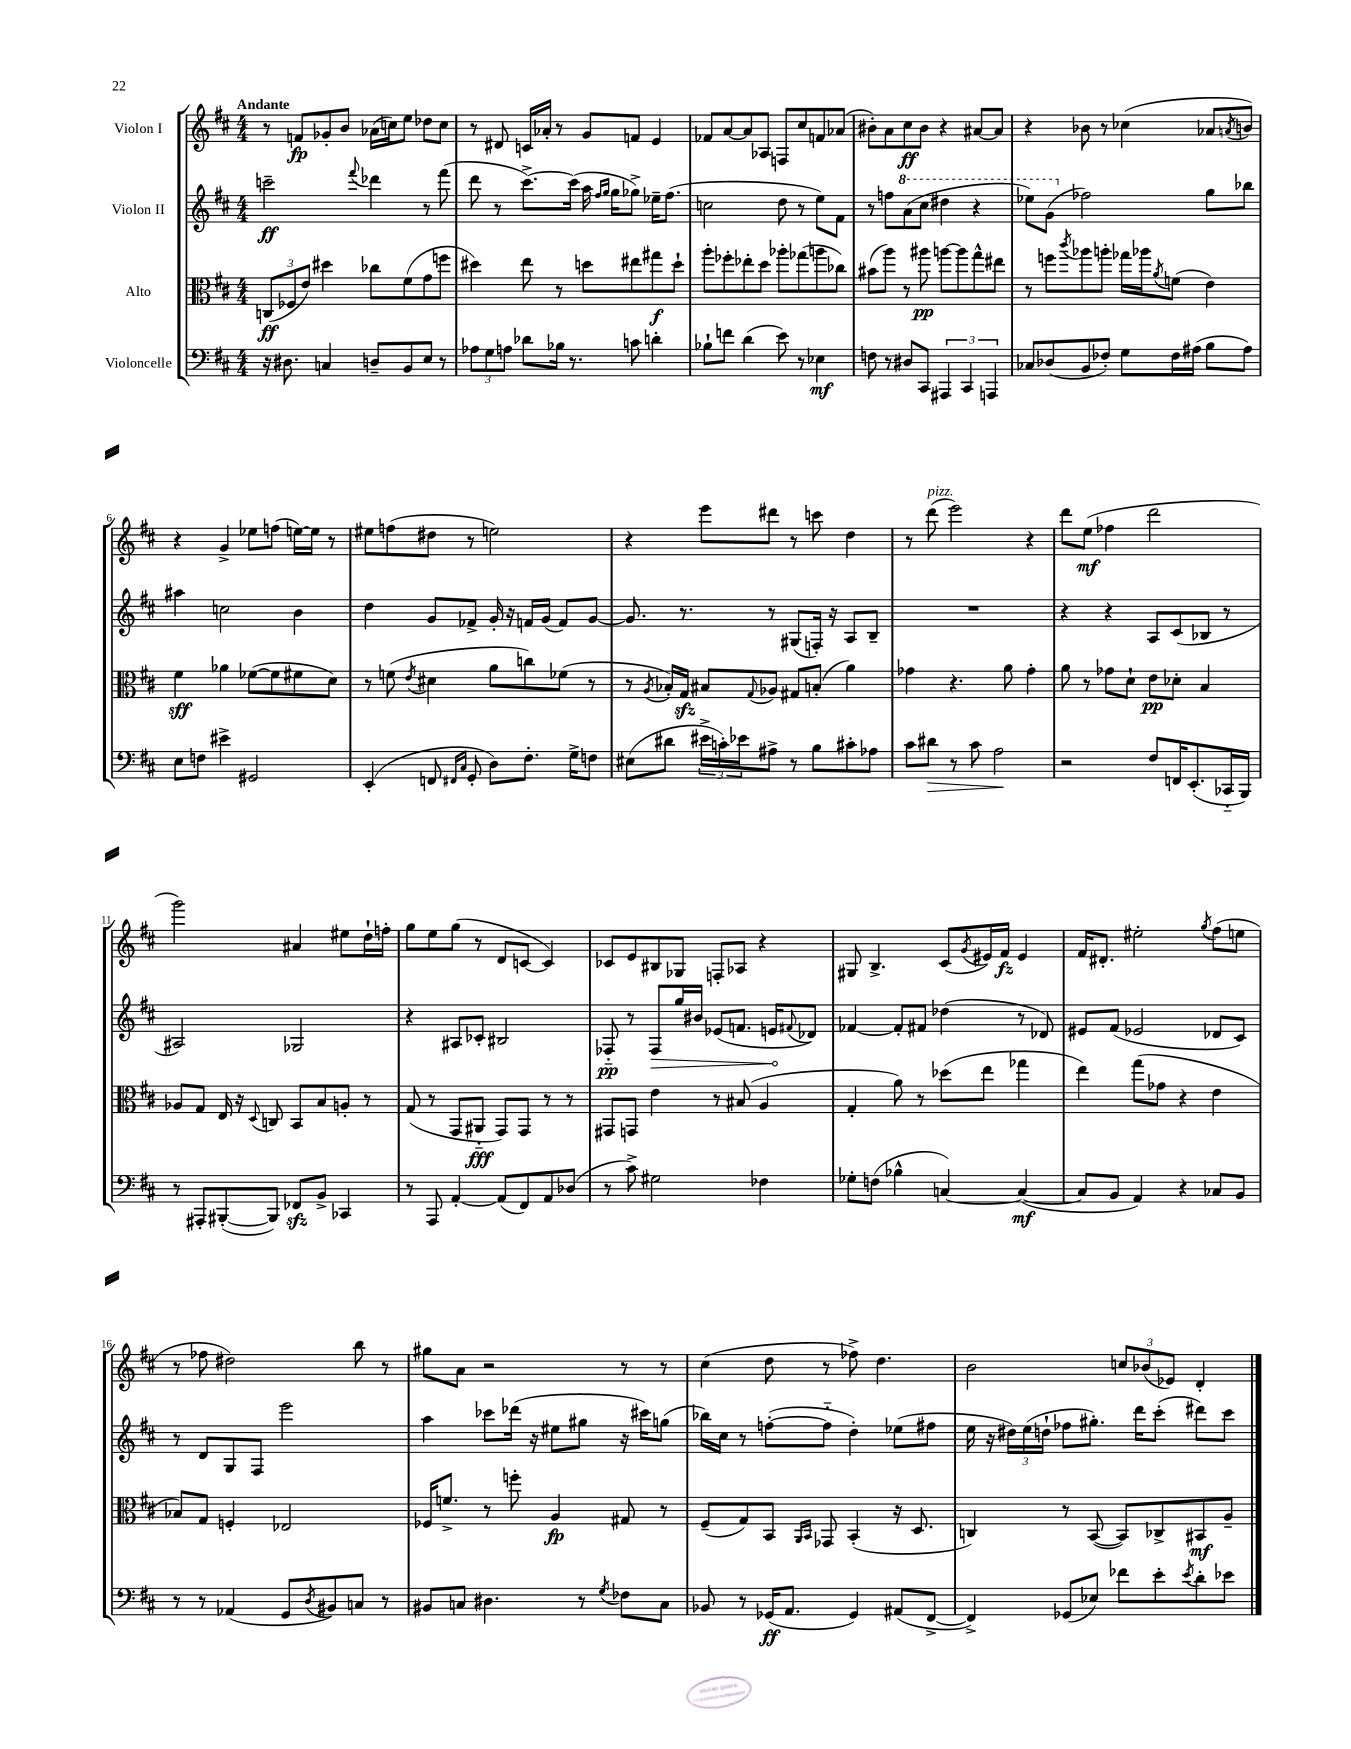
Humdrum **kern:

**kern	**dynam	**kern	**dynam	**kern	**dynam	**kern	**dynam
*part4	*part4	*part3	*part3	*part2	*part2	*part1	*part1
*staff4	*staff4	*staff3	*staff3	*staff2	*staff2	*staff1	*staff1
*I"Violoncelle	*	*I"Alto	*	*I"Violon II	*	*I"Violon I	*
*clefF4	*	*clefC3	*	*clefG2	*	*clefG2	*
*k[f#c#]	*	*k[f#c#]	*	*k[f#c#]	*	*k[f#c#]	*
*M4/4	*	*M4/4	*	*M4/4	*	*M4/4	*
=1	=1	=1	=1	=1	=1	=1	=1
!	!	!	!	!	!	!LO:TX:a:B:t=Andante	!
16r	.	(12Cn/L	ff	2cccn~\	ff	8r	.
8.D#X\	.	.	.	.	.	.	.
.	.	12F-X/	.	.	.	.	.
.	.	.	.	.	.	8fn/L	fp
.	.	12e/J)	.	.	.	.	.
4Cn/	.	4dd#X\	.	.	.	8g-X'/	.
.	.	.	.	.	.	8b/J	.
.	.	.	.	8qqfff#/	.	.	.
8Dn~/L	.	8cc-X\L	.	4ddd-X\	.	(16a-X\LL	.
.	.	.	.	.	.	16ccn\J)	.
8BB/	.	(8f#\	.	.	.	8ee\J	.
8E/J	.	8g\	.	8r	.	8dd-X\L	.
8r	.	8ffn\J	.	(8fff#\	.	8cc\J	.
=2	=2	=2	=2	=2	=2	=2	=2
12A-X\L	.	4dd#X\)	.	8ddd\	.	8r	.
12G\	.	.	.	.	.	.	.
.	.	.	.	8r	.	8d#X/	.
12An\J	.	.	.	.	.	.	.
8d-X\L	.	8ee\	.	[8.ccc#^\L)	.	16cn/LL	.
.	.	.	.	.	.	16a-X'/JJ	.
16B-X\Jk	.	8r	.	.	.	8r	.
8.r	.	.	.	(16ccc#\Jk]	.	.	.
.	.	8ddn\L	.	16aa\	.	8g/L	.
.	.	.	.	16qqff#/LL	.	.	.
.	.	.	.	16qqgg/JJ	.	.	.
.	.	.	.	16gg\KL	.	.	.
8cn\	.	8ee#X\	.	8gg-X^\J)	.	8fn/J	.
4dn'\	.	8gg#X\	f	16ee-X~\KL	.	4e/	.
.	.	.	.	(8.ff#\J	.	.	.
.	.	8dd`\J	.	.	.	.	.
=3	=3	=3	=3	=3	=3	=3	=3
8B-X`\L	.	8aa'\L	.	2ccn\	.	8f-X/L	.
8fn\J	.	8ff-X'\	.	.	.	[8a/	.
(4d\	.	8ee-X'\	.	.	.	8a/]	.
.	.	8dd\J	.	.	.	8A-X/J	.
8e\)	.	8aa-X'\L	.	8dd\	.	8Fn/L	.
8r	.	(8gg-X\	.	8r	.	8cc#/	.
4E-X\	mf	8aan\	.	8ee\L)	.	8fn/	.
.	.	8cc-X\J)	.	8f#\J	.	(8a-X/J	.
=4	=4	=4	=4	=4	=4	=4	=4
8Fn\	.	(8b#X\L	.	8r	.	8b#X'\L)	.
8r	.	8aa\J)	.	8ffn\L	.	8a\	.
*	*	*	*	*8va	*	*	*
8D#X/L	.	8r	.	(8aa\	.	8cc#\	ff
8CC#/J	.	8aa#X\	pp	8ccc#\J	.	8b#\J	.
6AAA#X/	.	[8aan\L	.	4ddd#X\	.	4r	.
.	.	8aa\]	.	.	.	.	.
6CC#/	.	.	.	.	.	.	.
.	.	8gg^^\	.	4r	.	[8a#X/L	.
6AAAn/	.	.	.	.	.	.	.
.	.	8ee#X\J	.	.	.	8a#/J]	.
=5	=5	=5	=5	=5	=5	=5	=5
8C-X/L	.	8r	.	8eee-X\L)	.	4r	.
(8D-X/	.	8ffn\L	.	(8gg\J	.	.	.
.	.	8qccc#/	.	.	.	.	.
*	*	*	*	*X8va	*	*	*
8BB/	.	8aa-X\	.	2ff-X\)	.	8b-X\	.
8F-X'/J)	.	8aan'\J	.	.	.	8r	.
8G\L	.	16gg-X\LL	.	.	.	(4cc-X\	.
.	.	16aa-X\J	.	.	.	.	.
.	.	8qa/	.	.	.	.	.
16F-\L	.	(8fn\J	.	.	.	.	.
(16A#X\JJ	.	.	.	.	.	.	.
8B\L	.	4e\)	.	8gg\L	.	8a-X/L	.
.	.	.	.	.	.	8qan/	.
8A#\J)	.	.	.	8bb-X\J	.	8bn/J)	.
!!LO:LB:g=z
=6	=6	=6	=6	=6	=6	=6	=6
8E\L	.	4f#\	sff	4aa#X\	.	4r	.
8Fn\J	.	.	.	.	.	.	.
4e#X^\	.	4a-X\	.	2ccn\	.	4g^/	.
2GG#X/	.	([8f-X\L	.	.	.	8ee-X\L	.
.	.	8f-\]	.	.	.	(8ffn\J	.
.	.	8f#X\	.	4b\	.	[16een\LL)	.
.	.	.	.	.	.	16ee\JJ]	.
.	.	8d\J)	.	.	.	8r	.
=7	=7	=7	=7	=7	=7	=7	=7
(4EE'/	.	8r	.	4dd\	.	8ee#X\L	.
.	.	(8fn\	.	.	.	(8ffn\	.
.	.	8qe/	.	.	.	.	.
8FFn/	.	4d#X\	.	8g/L	.	8dd#X\J	.
16qqFF#X/LL	.	.	.	.	.	.	.
16qqC#/JJ	.	.	.	.	.	.	.
8GG'/	.	.	.	8f-X^/J	.	8r	.
8D\L)	.	8a\L	.	16g'/	.	2een\)	.
.	.	.	.	16r	.	.	.
8.F#'\J	.	8ccn\)	.	16fn/LL	.	.	.
.	.	.	.	(16g/JJ	.	.	.
.	.	(8f-X\J	.	8f/L)	.	.	.
16G^\KL	.	.	.	.	.	.	.
8Fn\J	.	8r	.	[8g/J	.	.	.
=8	=8	=8	=8	=8	=8	=8	=8
(8E#X\L	.	8r	.	8.g/]	.	4r	.
.	.	8qA/	.	.	.	.	.
8d#X\J	.	16B-X'/LL)	.	.	.	.	.
.	.	16Gzz/JJ	.	8.r	.	.	.
24e#X^\LL	.	8B#X/L	.	.	.	8eee\L	.
24cn'\)	.	.	.	.	.	.	.
24e-X\J	.	.	.	.	.	.	.
.	.	8qqG/	.	.	.	.	.
8A#X^\J	.	8A-X/J	.	8r	.	8ddd#X\J	.
8r	.	8G#X/L	.	(8G#X/L	.	8r	.
8B\L	.	(8Bn'/J	.	16Fn'/Jk)	.	8cccn\	.
.	.	.	.	16r	.	.	.
8c#X'\	.	4a\)	.	8A/L	.	4dd\	.
8A-X\J	.	.	.	8B~/J	.	.	.
=9	=9	=9	=9	=9	=9	=9	=9
8c#\L	.	4g-X\	.	1r	.	8r	.
!	!	!	!	!	!	!LO:TX:a:i:t=pizz.	!
!	!LO:HP:b	!	!	!	!	!	!
8d#X\J	>	.	.	.	.	(8ddd\	.
8r	.	4.r	.	.	.	2eee\)	.
8c#\	.	.	.	.	.	.	.
2A\	.	.	.	.	.	.	.
.	.	8a\	.	.	.	.	.
.	.	4g-'\	.	.	.	4r	.
.	]	.	.	.	.	.	.
=10	=10	=10	=10	=10	=10	=10	=10
2r	.	8a\	.	4r	.	8ddd\L	.
.	.	8r	.	.	.	(8ee\J	mf
.	.	8g-X\L	.	4r	.	4ff-X\	.
.	.	8d`\J	.	.	.	.	.
8F#/L	.	8e\L	pp	8A/L	.	2ddd\	.
16FFn/K	.	8d-X'\J	.	(8c#/	.	.	.
(8.EE'/	.	.	.	.	.	.	.
.	.	4B/	.	8B-X/J	.	.	.
16CC-X/L	.	.	.	8r	.	.	.
16BBB/JJ)	.	.	.	.	.	.	.
!!LO:LB:g=z
=11	=11	=11	=11	=11	=11	=11	=11
8r	.	8A-X/L	.	2A#X/)	.	2ggg\)	.
8AAA#X'/L	.	8G/J	.	.	.	.	.
([8BBB#X'/	.	16E/	.	.	.	.	.
.	.	16r	.	.	.	.	.
.	.	8qqD/	.	.	.	.	.
8BBB#/J])	.	8Cn/	.	.	.	.	.
8FF-Xzz/L	.	8BB/L	.	2G-X/	.	4a#X/	.
8BB^/J	.	8B/	.	.	.	.	.
4CC-X/	.	8An'/J	.	.	.	8ee#X\L	.
.	.	8r	.	.	.	16dd`\L	.
.	.	.	.	.	.	16ffn'\JJ	.
=12	=12	=12	=12	=12	=12	=12	=12
8r	.	(8G/	.	4r	.	8gg\L	.
8AAA/	.	8r	.	.	.	8ee\	.
[4AA'/	.	8GG/L	.	8A#X/L	.	(8gg\J	.
.	.	8AA#X/J	fff	8c-X'/J	.	8r	.
(8AA/L]	.	8GG/L)	.	2B#X/	.	8d/L	.
8FF#/)	.	8GG/J	.	.	.	[8cn/J	.
8AA/	.	8r	.	.	.	4c/])	.
(8D-X/J	.	8r	.	.	.	.	.
=13	=13	=13	=13	=13	=13	=13	=13
8r	.	8GG#X/L	.	8F-X/	pp	8c-X/L	.
8c#^\)	.	8GGn/J	.	8r	.	8e/	.
!	!	!	!	!	!LO:HP:b	!	!
2G#X\	.	4e\	.	8F-/L	>	8B#X/	.
.	.	.	.	16gg/L	.	8G-X/J	.
.	.	.	.	16b#X/JJ	.	.	.
.	.	8r	.	(8e-X/L	.	8Fn'/L	.
.	.	(8B#X/	.	8.fn/J	.	8A-X/J	.
4F-X\	.	4A/	.	.	.	4r	.
.	.	.	.	16en/KL	.	.	.
.	.	.	.	8qqf#X/	.	.	.
.	.	.	.	8d-X/J)	]	.	.
=14	=14	=14	=14	=14	=14	=14	=14
8G-X'\L	.	4G'/	.	[4f-X/	.	8G#X/	.
(8Fn\J	.	.	.	.	.	4.B^/	.
4B-X^^\	.	8a\)	.	8f-'/L]	.	.	.
.	.	8r	.	8f#X/J	.	.	.
[4Cn/)	.	(8dd-X\L	.	(4dd-X\	.	(8c#/L	.
.	.	.	.	.	.	8qg/	.
.	.	8ee\J	.	.	.	16e#X/L)	.
.	.	.	.	.	.	16f#/JJ	fz
(4C/_	mf	4gg-X\	.	8r	.	4e#/	.
.	.	.	.	8d-X/)	.	.	.
=15	=15	=15	=15	=15	=15	=15	=15
8C/L]	.	4ee\)	.	8e#X/L	.	16f#/KL	.
.	.	.	.	.	.	8.d#X'/J	.
8BB/J	.	.	.	(8f#/J	.	.	.
4AA/)	.	(8gg\L	.	2e-X/	.	2ee#X'\	.
.	.	8g-X\J	.	.	.	.	.
4r	.	4r	.	.	.	.	.
.	.	.	.	.	.	8qgg/	.
8C-X/L	.	4e\	.	8d-X/L	.	(8ff#\L	.
8BB/J	.	.	.	8c#/J)	.	8een\J	.
!!LO:LB:g=z
=16	=16	=16	=16	=16	=16	=16	=16
8r	.	8B-X/L)	.	8r	.	8r	.
8r	.	8G/J	.	8d/L	.	8ff-X\	.
(4AA-X/	.	4Fn'/	.	8G/	.	2dd#X\)	.
.	.	.	.	8F#/J	.	.	.
8GG/L	.	2E-X/	.	2eee\	.	.	.
8qD/	.	.	.	.	.	.	.
8BB#X/)	.	.	.	.	.	.	.
8Cn/J	.	.	.	.	.	8bb\	.
8r	.	.	.	.	.	8r	.
=17	=17	=17	=17	=17	=17	=17	=17
8BB#X/L	.	16F-X/KL	.	4aa\	.	8gg#X\L	.
.	.	8.fn^/J	.	.	.	.	.
8Cn/J	.	.	.	.	.	8a\J	.
4.D#X\	.	8r	.	8ccc-X\L	.	2r	.
.	.	8ffn'\	.	(16ddd-X\Jk	.	.	.
.	.	.	.	16r	.	.	.
.	.	4A/	fp	8ee#X\L	.	.	.
8r	.	.	.	8gg#X\J	.	.	.
8qG/	.	.	.	.	.	.	.
8F-X\L	.	8G#X/	.	16r	.	8r	.
.	.	.	.	16ccc#X\KL)	.	.	.
8C\J	.	8r	.	(8ggn\J	.	8r	.
=18	=18	=18	=18	=18	=18	=18	=18
8BB-X/	.	(8F#~/L	.	16bb-X\LL)	.	(4cc#\	.
.	.	.	.	16cc#\JJ	.	.	.
8r	.	8G/)	.	8r	.	.	.
(16GG-X/KL	ff	8BB/J	.	([8ffn'\L	.	8dd\	.
8.AA/J	.	.	.	.	.	.	.
.	.	16qqAA/LL	.	.	.	.	.
.	.	16qqBB/JJ	.	.	.	.	.
.	.	8GG-X/	.	8ff\J]	.	8r	.
4GG-/)	.	(4BB'/	.	4dd'\)	.	8ff-X^\)	.
.	.	.	.	.	.	4.dd\	.
(8AA#X/L	.	16r	.	(8ee-X\L	.	.	.
.	.	8.D/	.	.	.	.	.
[8FF#^/J	.	.	.	8ff#X\J	.	.	.
=19	=19	=19	=19	=19	=19	=19	=19
4FF#^/])	.	4Cn/)	.	16ee\	.	2b\	.
.	.	.	.	16r	.	.	.
.	.	.	.	24dd#X\LL)	.	.	.
.	.	.	.	(24ee\	.	.	.
.	.	.	.	24ddn`\JJ	.	.	.
(8GG-X/L	.	8r	.	8ff-X\L	.	.	.
8E-X/J)	.	([8BB/	.	8.gg#X'\J)	.	.	.
8f-X\L	.	8BB/L])	.	.	.	12ccn/L	.
.	.	.	.	16ddd\KL	.	.	.
.	.	.	.	.	.	(12b-X/	.
8e'\	.	8C-X^/	.	(8ccc#'\J	.	.	.
.	.	.	.	.	.	12e-X/J)	.
8qe/	.	.	.	.	.	.	.
8d'\	.	8BB#X/	mf	8ddd#X\L)	.	4d'/	.
8e-X\J	.	8A~/J	.	8ccc#\J	.	.	.
==	==	==	==	==	==	==	==
*-	*-	*-	*-	*-	*-	*-	*-
